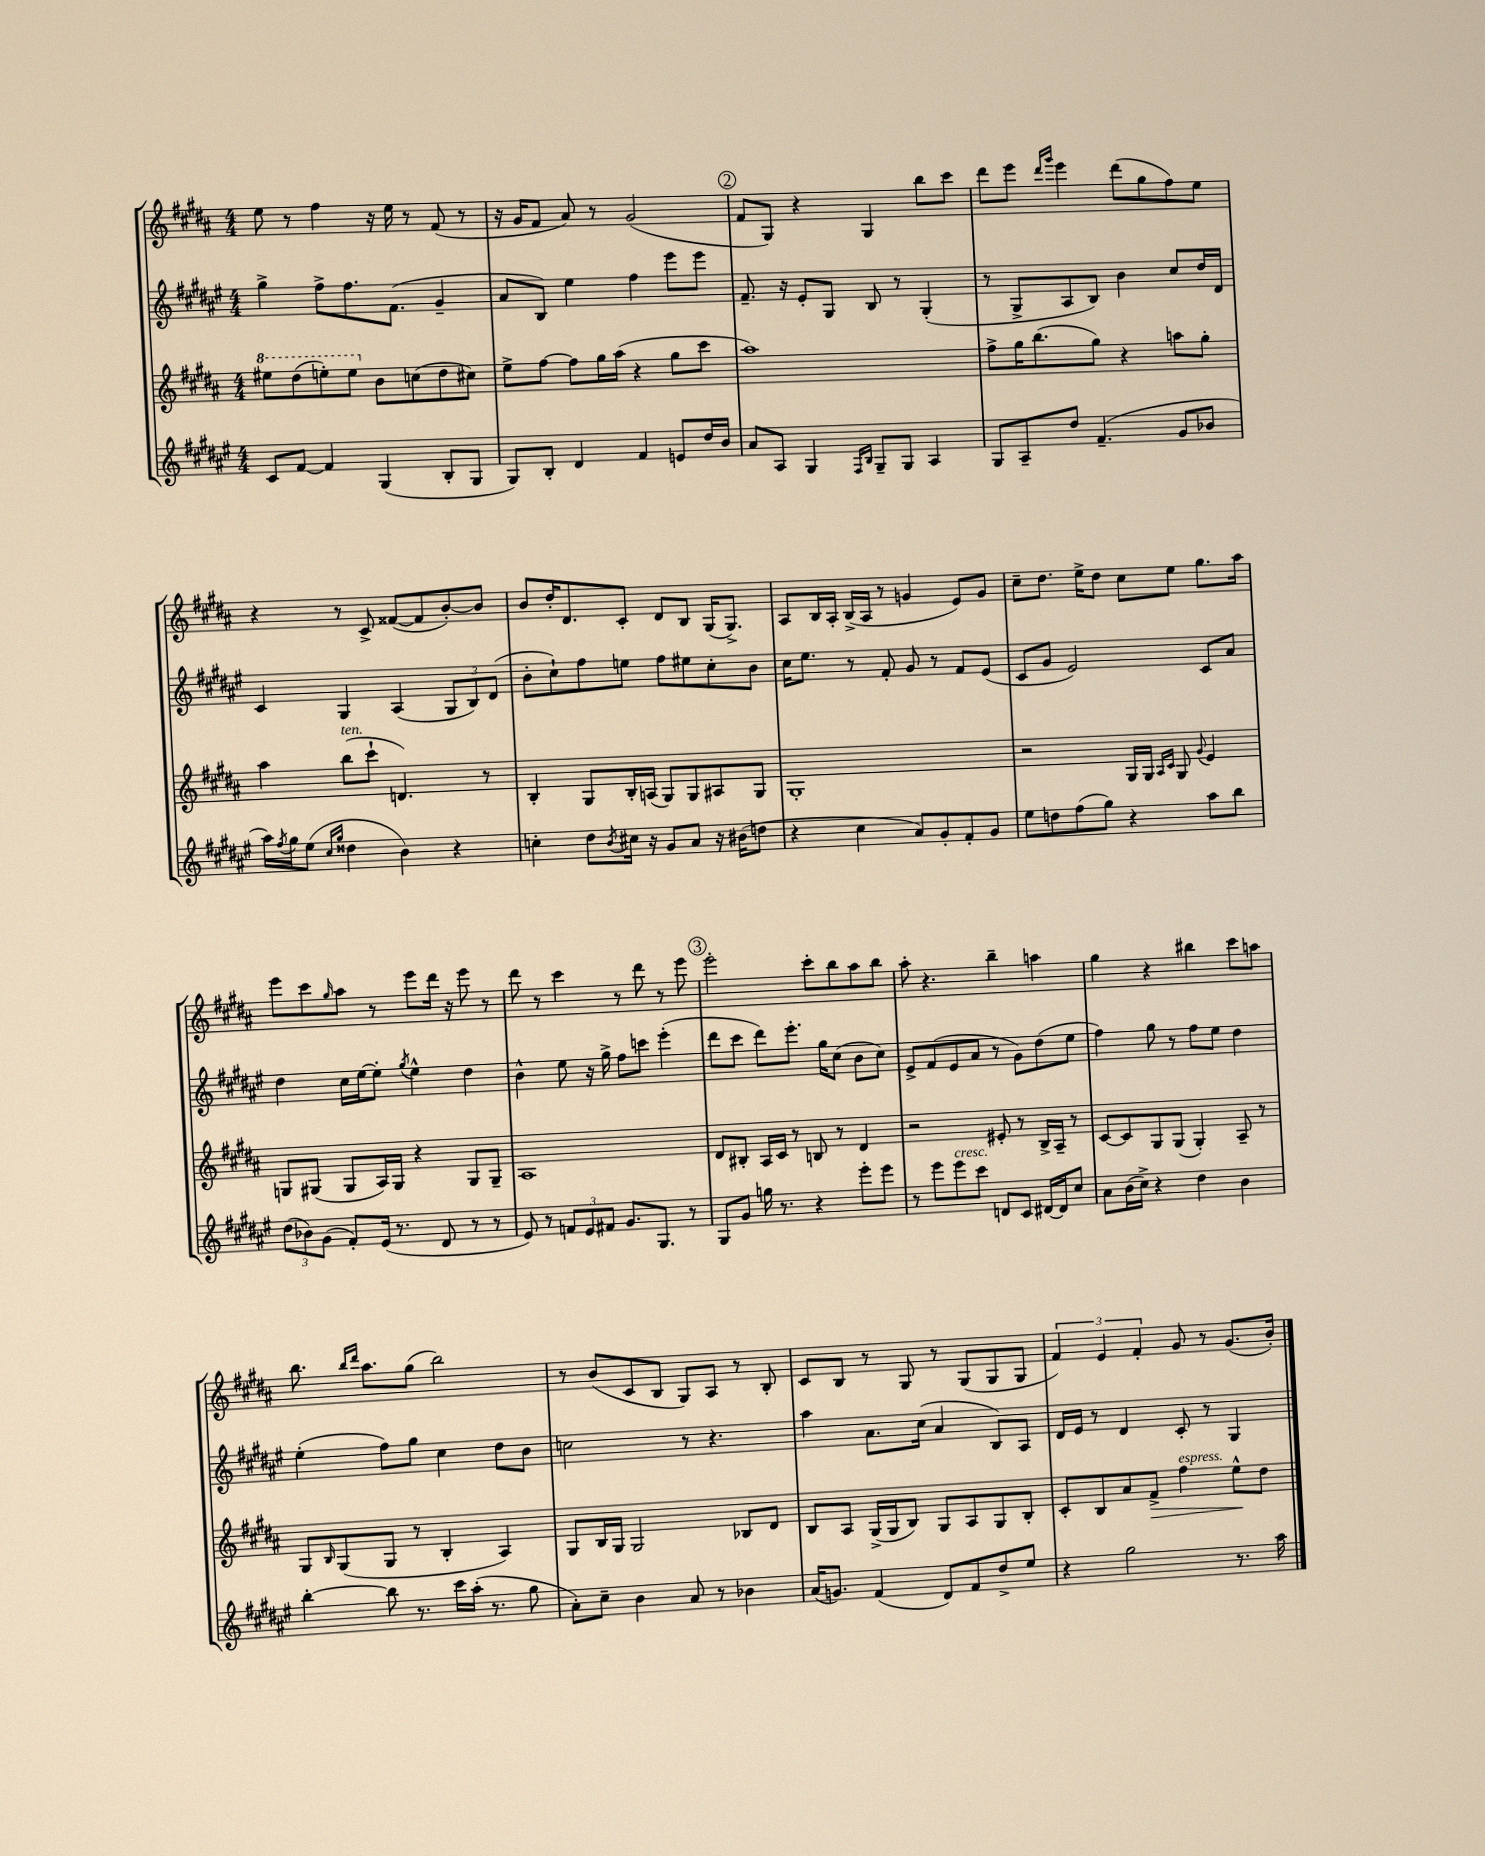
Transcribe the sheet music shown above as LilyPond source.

<<
\new StaffGroup <<
\new Staff = "s0" {
    \clef treble \key b \major \numericTimeSignature \time 4/4
    e''8 r8 fis''4 r16 e''16 r8 fis'8( r8 |
    r16 gis'16 fis'8 ais'8) r8 gis'2( |
    \mark \markup { \circle "2" } fis'8 gis8) r4 gis4 b''8 cis'''8 |
    dis'''8 e'''8 \grace { dis'''16 gis'''16 } e'''4 dis'''8( gis''8 fis''8) e''8 |
    r4 r8 cis'8-> fisis'8~( fisis'8 b'8~-.) b'8 |
    b'8 dis''16-. dis'8. cis'8-. dis'8 b8 gis16( gis8.->) |
    ais8 b16 ais16-. b16->( ais16 r8 g'4 e'8) g'8 |
    cis''8-- dis''8. e''16-> dis''8 cis''8 e''8 gis''8. ais''16 |
    e'''8 cis'''8 \grace { gis''16 } ais''8 r8 e'''8 dis'''16 r16 e'''8 r8 |
    dis'''8 r8 cis'''4 r8 dis'''8 r8 e'''8 |
    \mark \markup { \circle "3" } e'''2-. cis'''8-. b''8 ais''8 b''8 |
    ais''8-. r4. b''4-- a''4 |
    gis''4 r4 bis''4 cis'''8 a''8 |
    b''8. \grace { b''16 dis'''16 } ais''8. gis''8( b''2) |
    r8 b'8( cis'8 b8 gis8) ais8 r8 b8-. |
    cis'8 b8 r8 gis8 r8 gis8( gis8 gis8 |
    \tuplet 3/2 { fis'4) e'4 fis'4-. } gis'8 r8 gis'8.( b'16-.) \bar "|." |
}
\new Staff = "s1" {
    \clef treble \key fis \major \numericTimeSignature \time 4/4
    gis''4-> fis''8-> fis''8. fis'8.( gis'4-- |
    ais'8 b8) eis''4 fis''4 eis'''8 eis'''8 |
    \mark \markup { \circle "2" } fis'8.-- r16 eis'8-. gis8 b8 r8 gis4-.( |
    r8 gis8-> ais8 b8) b'4 cis''8 dis''16 dis'16 |
    cis'4 gis4 ais4( \tuplet 3/2 { gis8 b8) dis'8( } |
    b'8-. cis''8-!) fis''8 e''8 fis''8 eis''8 cis''8-. b'8 |
    cis''16 eis''8. r8 fis'8-. gis'8 r8 fis'8 eis'8( |
    cis'8 gis'8 eis'2) cis'8 ais'8 |
    dis''4 cis''16 eis''16~ eis''8-. \acciaccatura { gis''8 } eis''4-^ dis''4 |
    b'4-^ eis''8 r16 gis''16-> fis''8 c'''8 eis'''4-.( |
    \mark \markup { \circle "3" } dis'''8 cis'''8 dis'''8) eis'''8.-. gis''16 cis''8( b'8 cis''8) |
    eis'8-> fis'8( eis'8 ais'8 r8 gis'8) dis''8( eis''8 |
    fis''4) gis''8 r8 fis''8 eis''8 dis''4 |
    eis''4-.( fis''8) gis''8 cis''4 dis''8 b'8 |
    c''2 r8 r4. |
    ais''4 ais'8. cis''16( ais'4 b8) ais8 |
    dis'16 eis'16 r8 dis'4 cis'8-. r8 gis4 \bar "|." |
}
\new Staff = "s2" {
    \clef treble \key b \major \numericTimeSignature \time 4/4
    \ottava #1 eis'''8 dis'''8( e'''8-.) e'''8 \ottava #0 b'8 c''8( dis''8 cis''8) |
    e''8-> fis''8~ fis''8 gis''16 ais''16( r4 gis''8 cis'''8 |
    \mark \markup { \circle "2" } ais''1) |
    fis''8-> gis''16 b''8.( gis''8) r4 a''8 gis''8-. |
    ais''4 b''8^\markup { \italic "ten." }( cis'''8-! d'4.) r8 |
    b4-. gis8 b16-. a16( gis8) gis8 ais8 gis8 |
    gis1-. |
    r2 gis16 gis16 \grace { ais16 cis'16 } gis8 \appoggiatura { gis'8 } e'4 |
    g8 gis8( gis8 ais16) gis16 r4 gis8 gis8-- |
    ais1 |
    \mark \markup { \circle "3" } dis'8 bis8-. ais16 cis'16 r8 b8 r8 dis'4 |
    r2 eis'8-. r8 b16-> ais16-- r8 |
    cis'8~ cis'8 gis8 gis8( gis4-.) ais8-- r8 |
    gis8 \grace { b16 } gis8( gis8 r8 b4-. ais4) |
    gis8 b16 gis16 gis2 bes8 dis'8 |
    b8 ais8 gis16->( gis16 b8) gis8 ais8 gis8 b8-. |
    cis'8-. b8 ais'8 fis'8->\> fis''4^\markup { \italic "espress." } e''8-^\! dis''8 \bar "|." |
}
\new Staff = "s3" {
    \clef treble \key fis \major \numericTimeSignature \time 4/4
    cis'8 fis'8~ fis'4 gis4( b8-. gis8 |
    gis8) b8-. dis'4 fis'4 e'8 dis''16 b'16 |
    \mark \markup { \circle "2" } ais'8 ais8 gis4 \grace { fis16 b16 } gis8-- gis8 ais4 |
    gis8 ais8-- dis''8 fis'4.--( gis'8 bes'8 |
    ais''16) \acciaccatura { fis''8 } gis''16 eis''8( \grace { cis''16 gis''16 } disis''4 b'4) r4 |
    c''4-. dis''8 \acciaccatura { b'8 } cis''16 r16 gis'8 ais'8 r16 bis'16( d''8 |
    r4 cis''4 ais'8) gis'8-. fis'8-. gis'8 |
    eis''8 d''8 fis''8( gis''8) r4 ais''8 b''8 |
    \tuplet 3/2 { dis''8( bes'8) gis'8( } fis'8-.) eis'16( r8. dis'8 r8 r8 |
    eis'8) r8 \tuplet 3/2 { f'8 eis'8 fis'8 } gis'8. gis8. r8 |
    \mark \markup { \circle "3" } gis8 gis'8 g''16 r8. r4 eis'''8-. eis'''8 |
    r8 eis'''8 eis'''8^\markup { \italic "cresc." } cis'''8 d'8 cis'8 dis'16~ dis'16 cis''8 |
    ais'8 b'16( cis''16->) r4 dis''4 b'4 |
    b''4~-. b''8 r8. cis'''16 ais''16-.( r8. gis''8 |
    ais'8-.) cis''8-- b'4 ais'8 r8 bes'4 |
    ais'16( g'8.) fis'4( dis'8) fis'8 dis''8-> eis''8 |
    r4 gis''2 r8. ais''16 \bar "|." |
}
>>
>>
\layout { \context { \Score \remove "Bar_number_engraver" } }
